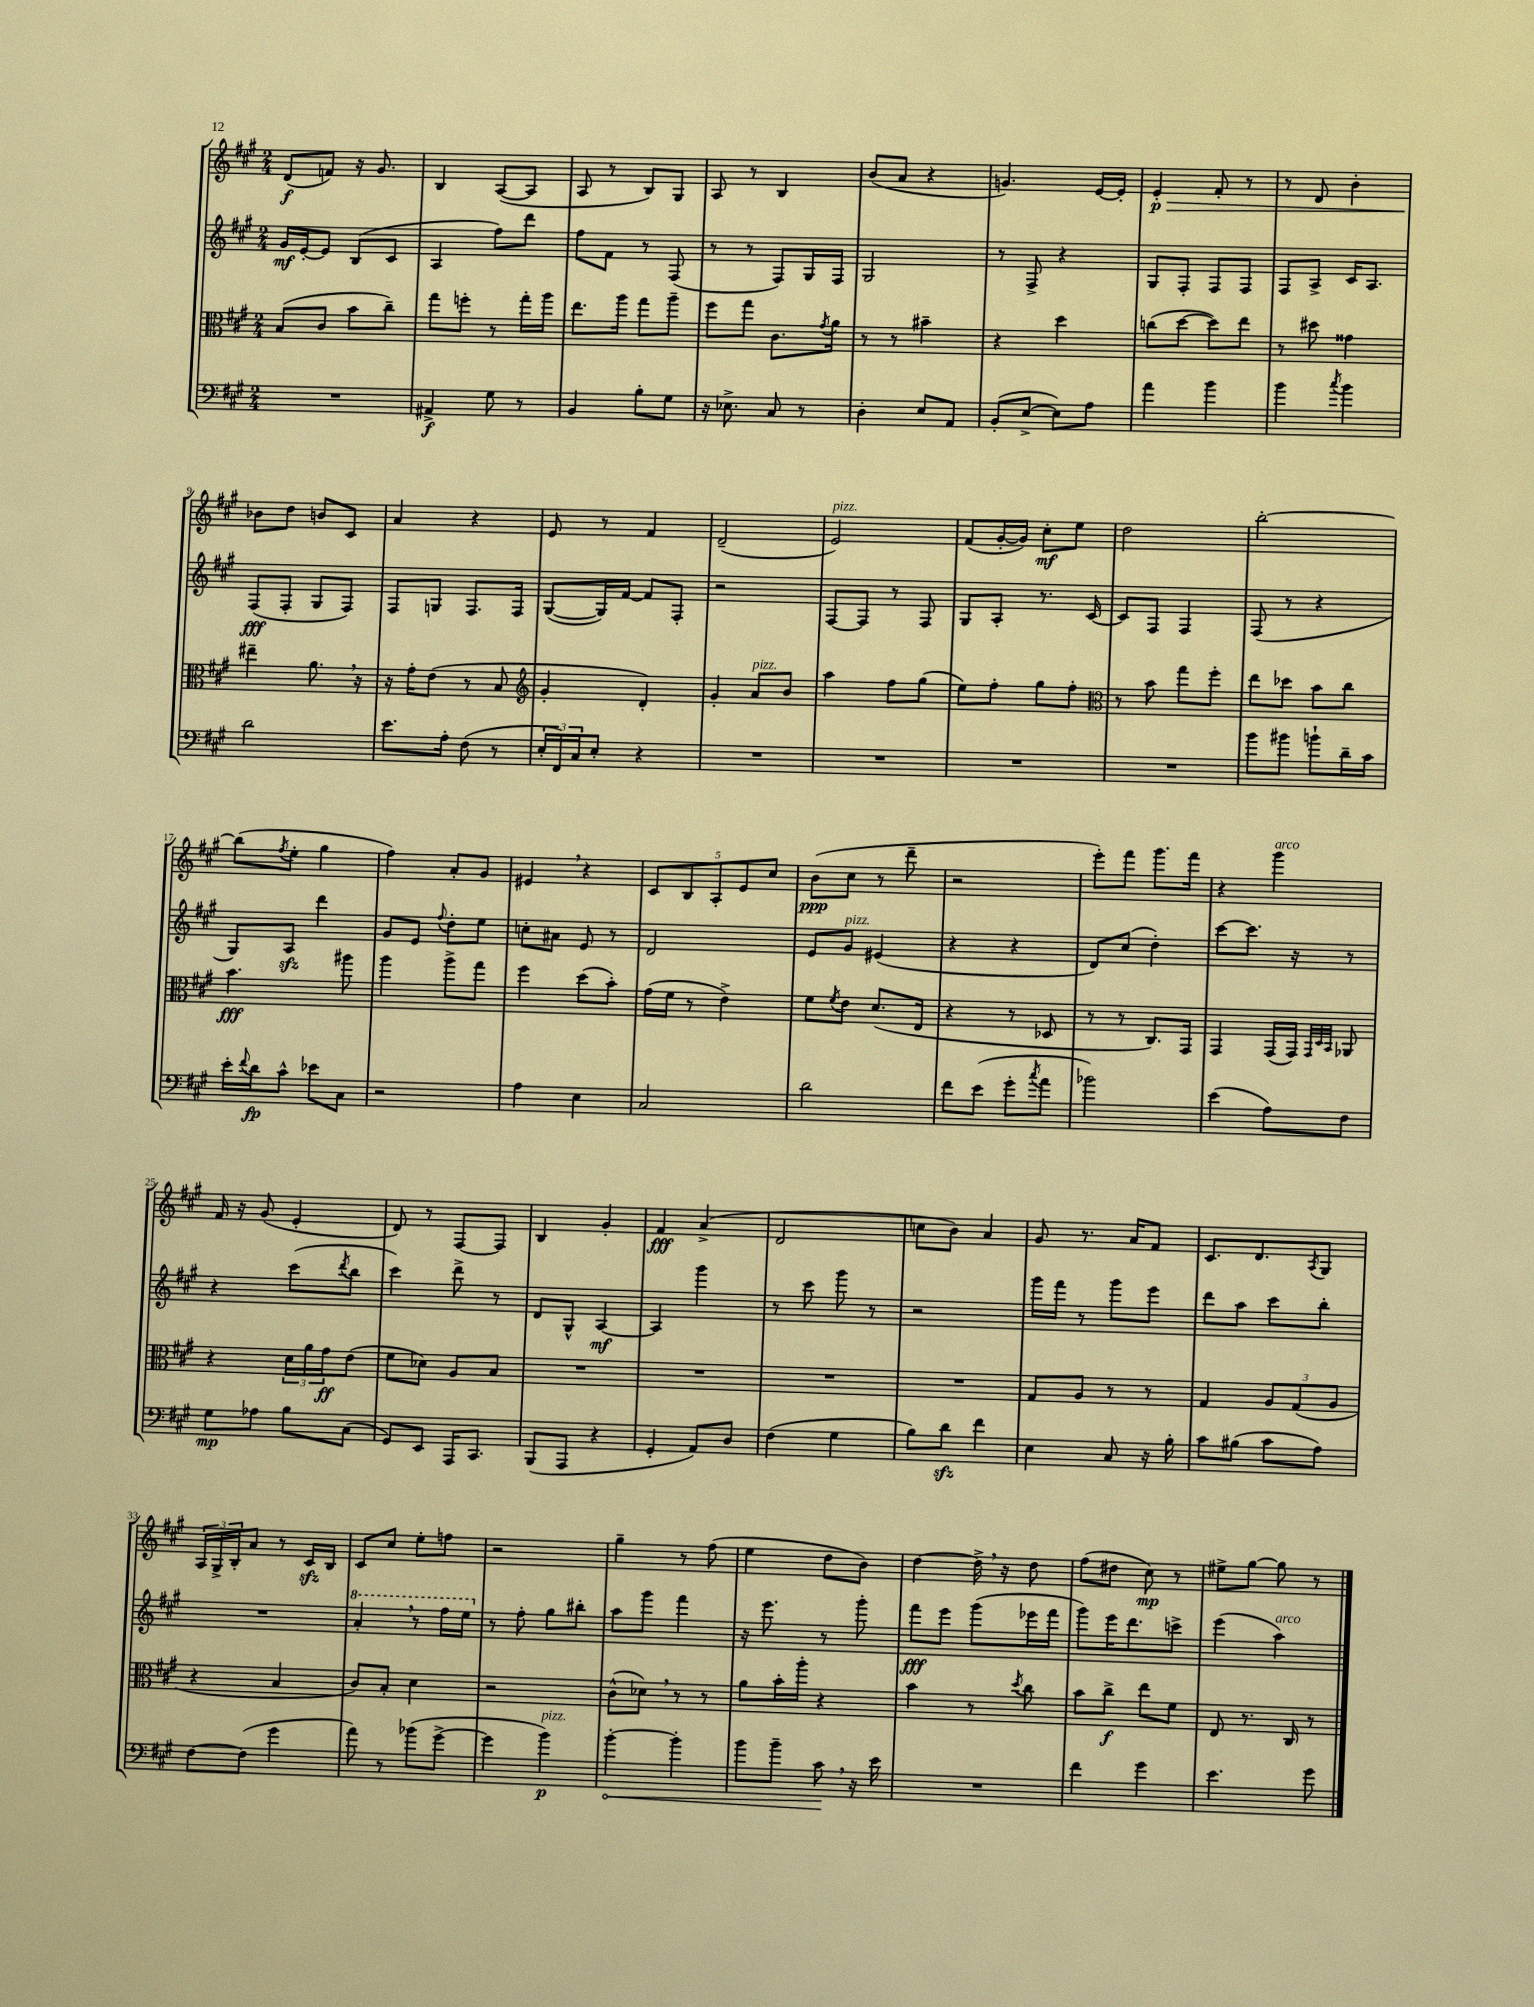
<<
\new StaffGroup <<
\new Staff = "s0" {
    \clef treble \key a \major \numericTimeSignature \time 2/4
    d'8\f( f'8) r16 gis'8. |
    b4 a8~( a8 |
    a8 r8 b8) gis8 |
    a8 r8 b4 |
    b'8( a'8 r4 |
    g'4.) e'16~ e'16-. |
    e'4-.\p\> fis'8-. r8 |
    r8 d'8 b'4-. |
    bes'8\! d''8 b'8 cis'8 |
    a'4 r4 |
    e'8 r8 fis'4 |
    d'2--( |
    e'2^\markup { \italic "pizz." }) |
    fis'8( gis'16~-. gis'16) cis''8-.\mf e''8 |
    d''2 |
    b''2~-. |
    b''8( \acciaccatura { fis''8 } e''8-. gis''4 |
    fis''4) a'8-. gis'8 |
    eis'4 \breathe r4 |
    \tuplet 5/4 { cis'8 b8 a8-. e'8 cis''8 } |
    b'8\ppp( cis''8 r8 d'''8-- |
    r2 |
    e'''8-.) fis'''8 gis'''8. fis'''16 |
    r4 gis'''4^\markup { \italic "arco" } |
    fis'16 r16 gis'8( e'4-. |
    d'8) r8 fis8~ fis8 |
    b4 gis'4-. |
    fis'4\fff a'4->( |
    d'2 |
    c''8 b'8) a'4 |
    gis'8 r8. a'16 fis'8 |
    cis'8. d'8. \acciaccatura { a8 } gis8 |
    \tuplet 3/2 { a16 gis16-> b16-. } a'8 r8 cis'16\sfz b16 |
    cis'8 cis''8 e''8-. f''8 |
    r2 |
    gis''4-- r8 fis''8( |
    e''4 d''8 b'8) |
    d''4~ d''16-> \breathe r16 d''8 |
    fis''8( dis''8 cis''8\mp) r8 |
    eis''8-> gis''8~ gis''8 r8 \bar "|." |
}
\new Staff = "s1" {
    \clef treble \key a \major \numericTimeSignature \time 2/4
    gis'16\mf e'16~-. e'8 b8( cis'8 |
    a4 fis''8) d'''8 |
    fis''8 fis'8 r8 fis8( |
    r8 r8 fis8) gis16 fis16 |
    gis2 |
    r8 fis8-> r4 |
    gis8 fis8-. fis8 fis8 |
    fis8 a8-> cis'16 a8. |
    fis8\fff( fis8-. gis8 fis8) |
    fis8 g8 fis8. fis16 |
    gis8~( gis16) fis'16~ fis'8 fis8-. |
    r2 |
    fis8~ fis8 r8 fis8 |
    gis8 a8-. r8. cis'16~ |
    cis'8 fis8 fis4 |
    fis8( r8 r4 |
    gis8) a8\sfz d'''4 |
    gis'8 e'8 \appoggiatura { fis''8 } d''8-. e''8 |
    c''8-. ais'8 e'8 r8 |
    d'2 |
    e'8 gis'8^\markup { \italic "pizz." } eis'4( |
    r4 r4 |
    d'8) cis''8( d''4-.) |
    cis'''8~ cis'''8. r16 r8 |
    r4 cis'''8( \acciaccatura { d'''8 } b''8 |
    cis'''4) d'''8-> r8 |
    d'8 gis8-^ a4~\mf |
    a4 gis'''4 |
    r8 cis'''8 gis'''8 r8 |
    r2 |
    gis'''16 fis'''16 r8 gis'''8 e'''8 |
    d'''8 a''8 cis'''8 b''8-. |
    R2 |
    \ottava #1 a''4-. \breathe r8 fis'''16 e'''16 \ottava #0 |
    r8 fis''8-. gis''8 bis''8-. |
    a''8 gis'''8 fis'''4 |
    r16 e'''8. r8 gis'''8-. |
    fis'''8\fff e'''8 gis'''8( ees'''16 fis'''16 |
    gis'''8) e'''16 d'''8. c'''8-> |
    e'''4( a''4^\markup { \italic "arco" }) \bar "|." |
}
\new Staff = "s2" {
    \clef alto \key a \major \numericTimeSignature \time 2/4
    b8( cis'8 b'8 cis''8--) |
    gis''8 f''8-. r8 gis''16-. a''16 |
    e''8. a''16 gis''8 a''8-- |
    fis''8 gis''8 cis'8. \acciaccatura { gis'8 } a'16 |
    r8 r8 bis'4-- |
    r4 d''4 |
    c''8( d''8~ d''8) e''8 |
    r8 dis''8 gisis'4 |
    eis''4-- a'8. \breathe r16 |
    r16 gis'16-. e'8( r8 b8 |
    \clef treble gis'4-. d'4-.) |
    gis'4-. a'8^\markup { \italic "pizz." } b'8 |
    a''4 fis''8 gis''8( |
    e''8) fis''8-. gis''8 fis''8-. |
    \clef alto r8 b'8 gis''8 fis''8-. |
    e''8 des''8 b'8 cis''8 |
    b'4.\fff ais''8 |
    a''4 a''8-> gis''8 |
    fis''4 d''8( b'8-.) |
    gis'16( fis'16 r8 e'4->) |
    fis'8 \acciaccatura { fis'8 } e'8 d'8.( e16 |
    r4 r8 des8 |
    r8 r8 cis8.) gis,16 |
    gis,4 gis,16( gis,16) \grace { gis,32 d32 b,32 } aes,8 |
    r4 \tuplet 3/2 { d'16 a'16 gis'16\ff } e'8( |
    fis'8 des'8) a8 b8 |
    R2 |
    R2 |
    R2 |
    R2 |
    gis8 a8 r8 r8 |
    gis4 \tuplet 3/2 { a8 gis8( a8 } |
    r4 b4 |
    cis'8) b8-. d'4 |
    r2 |
    cis'8-^( des'8) \breathe r8 r8 |
    a'8 b'16-. a''16-. r4 |
    b'4 r8 \acciaccatura { d''8 } cis''8 |
    b'8 cis''8->\f e''8 fis'8 |
    e8 r8. cis16 r8 \bar "|." |
}
\new Staff = "s3" {
    \clef bass \key a \major \numericTimeSignature \time 2/4
    R2 |
    ais,4->\f gis8 r8 |
    b,4 b8-. gis8 |
    r16 ees8.-> cis8 r8 |
    d4-. e8 a,8 |
    b,8-.( e8~-> e8) a8 |
    a'4 b'4 |
    b'4 \acciaccatura { cis''8 } b'4 |
    d'2 |
    e'8. a16-. fis8( r8 |
    \tuplet 3/2 { e16-. fis,16) cis16 } e8-. r4 |
    R2 |
    R2 |
    R2 |
    R2 |
    b'8 bis'8 b'8-! d'16-- cis'16 |
    e'16-. \appoggiatura { fis'8 } d'16\fp cis'8-^ ees'8 cis8 |
    r2 |
    a4 e4 |
    cis2 |
    d'2 |
    fis'8 e'8( gis'8-. \acciaccatura { cis''8 } a'8 |
    bes'2) |
    e'4( a8) fis8 |
    gis8\mp aes8 b8 cis8( |
    gis,8) e,8 a,,16 cis,8. |
    b,,8( a,,8 r4 |
    gis,4-. a,8) d8 |
    fis4( gis4 |
    b8) d'8\sfz fis'4 |
    e4 cis8 r16 b16-. |
    cis'8 bis8( cis'8 a8) |
    fis8~ fis8( gis'4 |
    a'8) r8 bes'8( gis'8~-> |
    gis'4 b'4\p^\markup { \italic "pizz." }) |
    \once \override Hairpin.circled-tip = ##t b'4~-.\< b'4-. |
    b'8 b'8-- cis'8\! \breathe r16 e'16 |
    R2 |
    fis'4 gis'4 |
    e'4. gis'8 \bar "|." |
}
>>
>>
